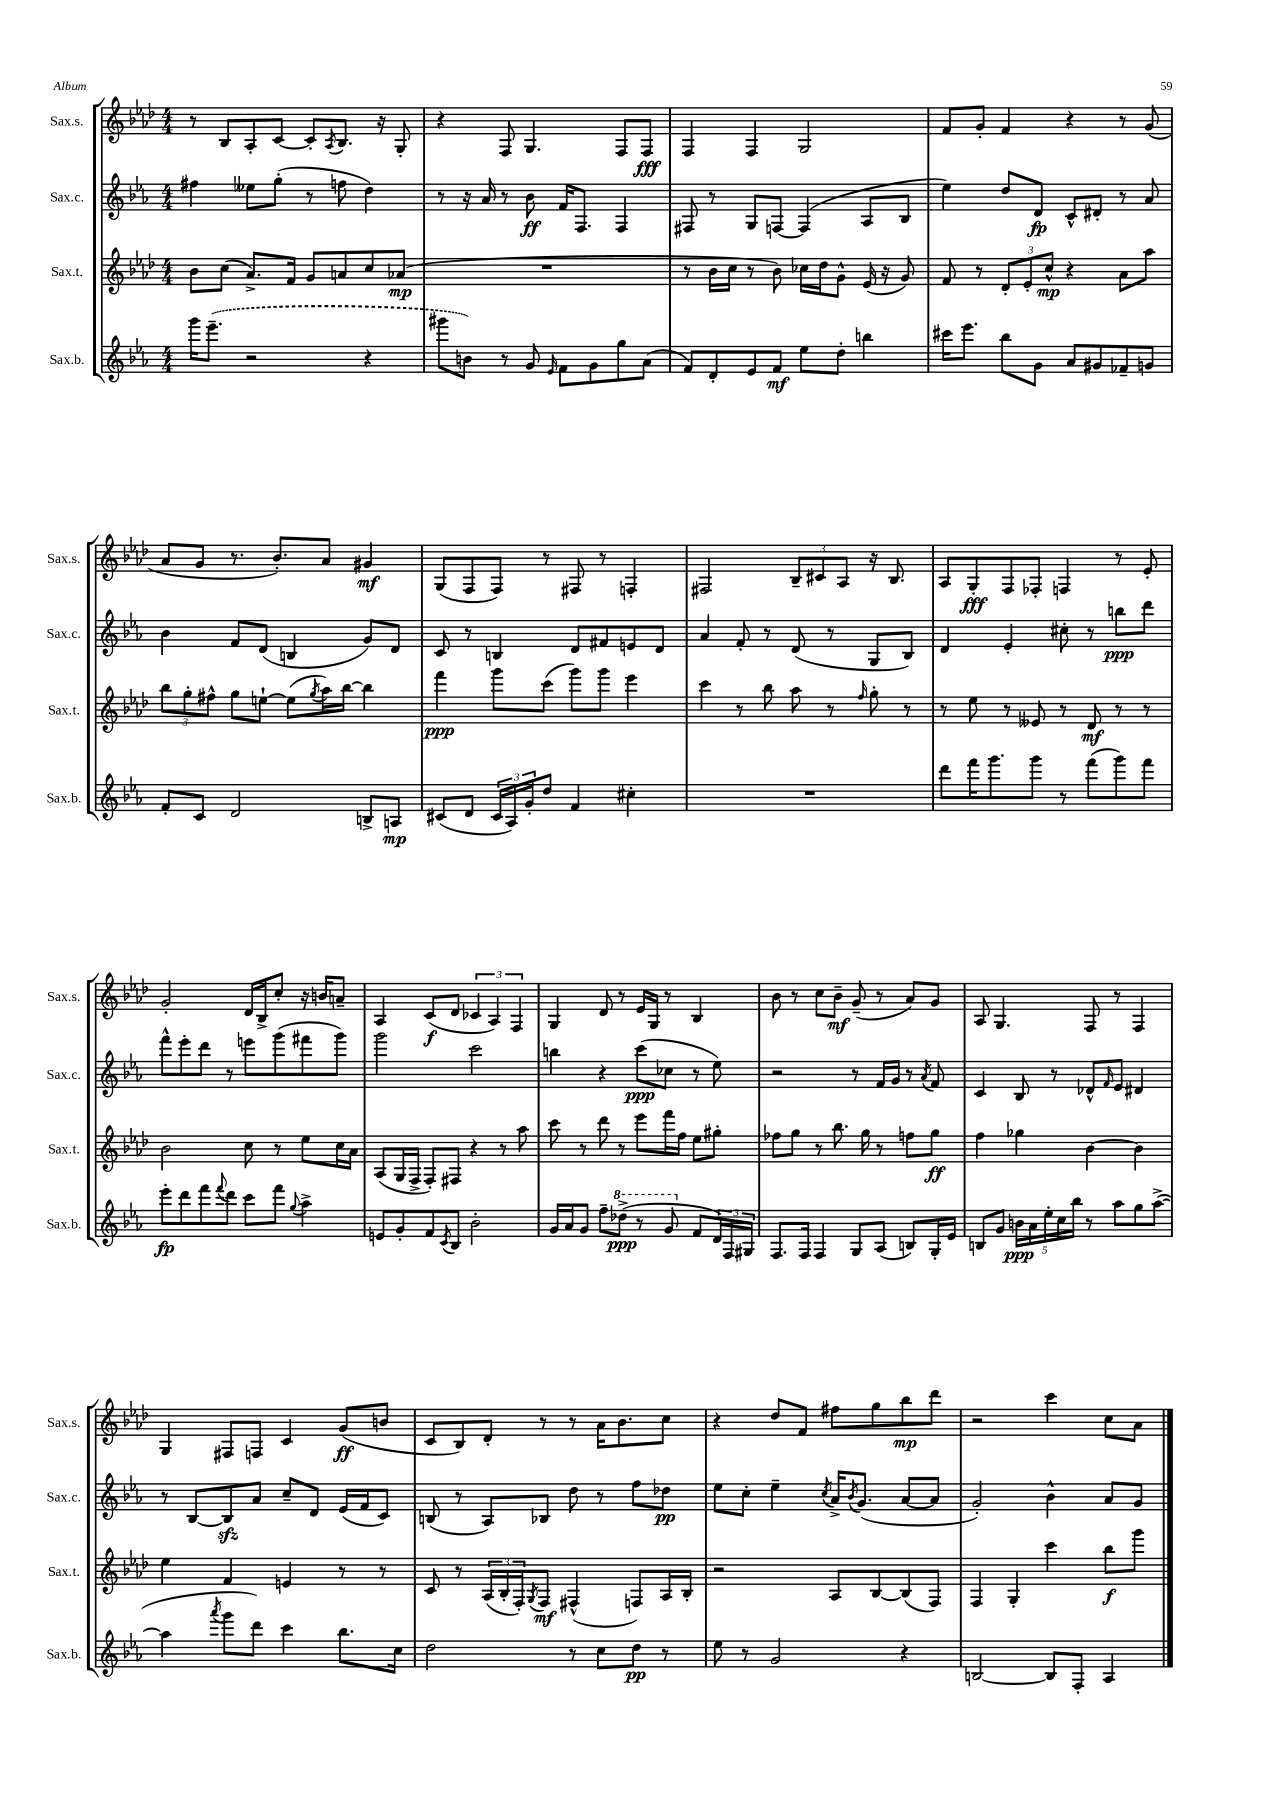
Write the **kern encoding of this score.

**kern	**kern	**kern	**kern
*staff4	*staff3	*staff2	*staff1
*clefG2	*clefG2	*clefG2	*clefG2
*k[b-e-a-]	*k[b-e-a-d-]	*k[b-e-a-]	*k[b-e-a-d-]
*M4/4	*M4/4	*M4/4	*M4/4
16ggg	8b-	4ff#	8r
(8.eee-~	.	.	.
.	(8cc	.	8B-
2r	8.a-^)	8ee--	8A-'
.	.	(8gg'	[8c
.	16f	.	.
.	8g	8r	8c']
.	.	.	8qA-
.	8a	8ff	8.B-
4r	8cc	4dd)	.
.	.	.	16r
.	(8a-	.	8G'
=	=	=	=
8ggg#	1r	8r	4r
8b)	.	16r	.
.	.	16a-	.
8r	.	8r	8F
8g	.	8b-	4.G
16qqe-	.	.	.
8f	.	16f	.
.	.	8.F	.
8g	.	.	.
8gg	.	4F	8F
(8a-	.	.	8F
=	=	=	=
8f)	8r	8F#	4F
8d'	16b-	8r	.
.	16cc	.	.
8e-	8r	8G	4F
8f	8b-)	[8F	.
8ee-	16cc-	(4F]	2G
.	16dd-	.	.
8dd'	8g^^	.	.
4bb	(16e-	8A-	.
.	16r	.	.
.	8g)	8B-	.
=	=	=	=
16ccc#	8f	4ee-)	8f
8.eee-	.	.	.
.	8r	.	8g'
8bb-	12d-'	8dd	4f
.	12e-'	.	.
8g	.	8d	.
.	12cc^^	.	.
8a-	4r	8c^^	4r
8g#	.	8d#'	.
8f-~	8a-	8r	8r
8g	8aa-	8a-	(8g
=	=	=	=
8f'	12bb-	4b-	8a-
.	12gg'	.	.
8c	.	.	8g
.	12ff#^^	.	.
2d	8gg	8f	8.r
.	[8ee`	(8d	.
.	.	.	8.b-')
.	(8ee]	4B	.
.	8qgg	.	.
.	16aa-)	.	8a-
.	[16bb-	.	.
8B^	4bb-]	8g)	4g#
8A	.	8d	.
=	=	=	=
(8c#	4fff	8c	(8G
8d	.	8r	8F
24c#	8ggg	4B	8F)
24A-)	.	.	.
24g'	.	.	.
8dd	(8ccc	.	8r
4f	8ggg)	8d	8F#
.	8ggg	8f#	8r
4cc#'	4eee-	8e	4F'
.	.	8d	.
=	=	=	=
1r	4ccc	4a-	2F#
.	8r	8f'	.
.	8bb-	8r	.
.	8aa-	(8d	12B-~
.	.	.	12c#
.	8r	8r	.
.	.	.	12A-
.	16qqff	.	.
.	8gg'	8G	16r
.	.	.	8.B-
.	8r	8B-)	.
=	=	=	=
8ddd	8r	4d	8A-
16fff	8ee-	.	8G'
8.ggg	.	.	.
.	8r	4e-'	8F
8ggg	8e--	.	8F-'
8r	8r	8cc#'	4F
(8fff	8d-	8r	.
8ggg)	8r	8bb	8r
8fff	8r	8ddd	8e-'
=	=	=	=
8eee-'	2b-	8fff^^	2g'
8ddd	.	8eee-'	.
8fff	.	8ddd	.
8qqfff	.	.	.
8ddd	.	8r	.
8ccc	8cc	8eee	16d-
.	.	.	16B-^
8fff	8r	(8ggg	8cc'
8qqgg	.	.	.
4aa-^	8ee-	8fff#	16r
.	.	.	16b
.	16cc	8ggg)	8a~
.	16a-	.	.
=	=	=	=
8e	(8A-	2ggg	4A-
8g'	16G	.	.
.	16F^	.	.
8f	8F')	.	(8c
8qc	.	.	.
8B-	8F#	.	8d-
2b-'	4r	2ccc	6c-
.	.	.	6A-)
.	8r	.	.
.	.	.	6F
.	8aa-	.	.
=	=	=	=
16g	8ccc	4bb	4G
16a-	.	.	.
8g	8r	.	.
8ff~	8ddd-	4r	8d-
(8ddd-^	8r	.	8r
8r	8eee-	(8ccc	16e-
.	.	.	16G
8gg	16fff	8cc-	8r
.	16ff	.	.
8f	8ee-	8r	4B-
24d)	8gg#'	8ee-)	.
24F	.	.	.
24G#	.	.	.
=	=	=	=
8.F	8ff-	2r	8b-
.	8gg	.	8r
16F	.	.	.
4F	8r	.	8cc
.	8.bb-	.	8b-~
8G	.	8r	(8g~
.	16gg	.	.
(8A-	8r	16f	8r
.	.	16g	.
8B)	8ff	8r	8a-)
.	.	8qa-	.
16G'	8gg	8f	8g
16e-	.	.	.
=	=	=	=
8B	4ff	4c	8A-
8g	.	.	4.G
20b	4gg-	8B-	.
20a-	.	.	.
20ee-'	.	.	.
.	.	8r	.
20cc	.	.	.
20bb-	.	.	.
8r	[4b-	8d-^^	8F
.	.	16qqf	.
8aa-	.	8e-	8r
8gg	4b-]	4d#	4F
([8aa-^	.	.	.
=	=	=	=
4aa-]	4ee-	8r	4G
.	.	[8B-	.
8qaaa-	.	.	.
8ggg	4f	8B-]	8F#
8ddd)	.	8a-	8F
4ccc	4e	8cc~	4c
.	.	8d	.
8.bb-	8r	(16e-	(8g
.	.	16f	.
.	8r	8c)	8b
16cc	.	.	.
=	=	=	=
2dd	8c	(8B	8c
.	8r	8r	8B-)
.	(24A-	8A-)	8d-'
.	24B-'	.	.
.	24F')	.	.
.	8qG	.	.
.	8F	8B-	8r
8r	(4F#^^	8dd	8r
8cc	.	8r	16a-
.	.	.	8.b-
8dd	8F)	8ff	.
8r	16A-	8dd-	8cc
.	16B-'	.	.
=	=	=	=
8ee-	2r	8ee-	4r
8r	.	8cc'	.
2g	.	4ee-~	8dd-
.	.	.	8f
.	.	8qcc	.
.	8A-	16a-^	8ff#
.	.	8qb-	.
.	.	(8.g	.
.	[8B-	.	8gg
4r	(8B-]	[8a-	8bb-
.	8F)	8a-]	8ddd-
=	=	=	=
[2B	4F	2g')	2r
.	4G'	.	.
8B]	4ccc	4b-^^	4ccc
8F'	.	.	.
4A-	8bb-	8a-	8cc
.	8ggg	8g	8a-
==	==	==	==
*-	*-	*-	*-
